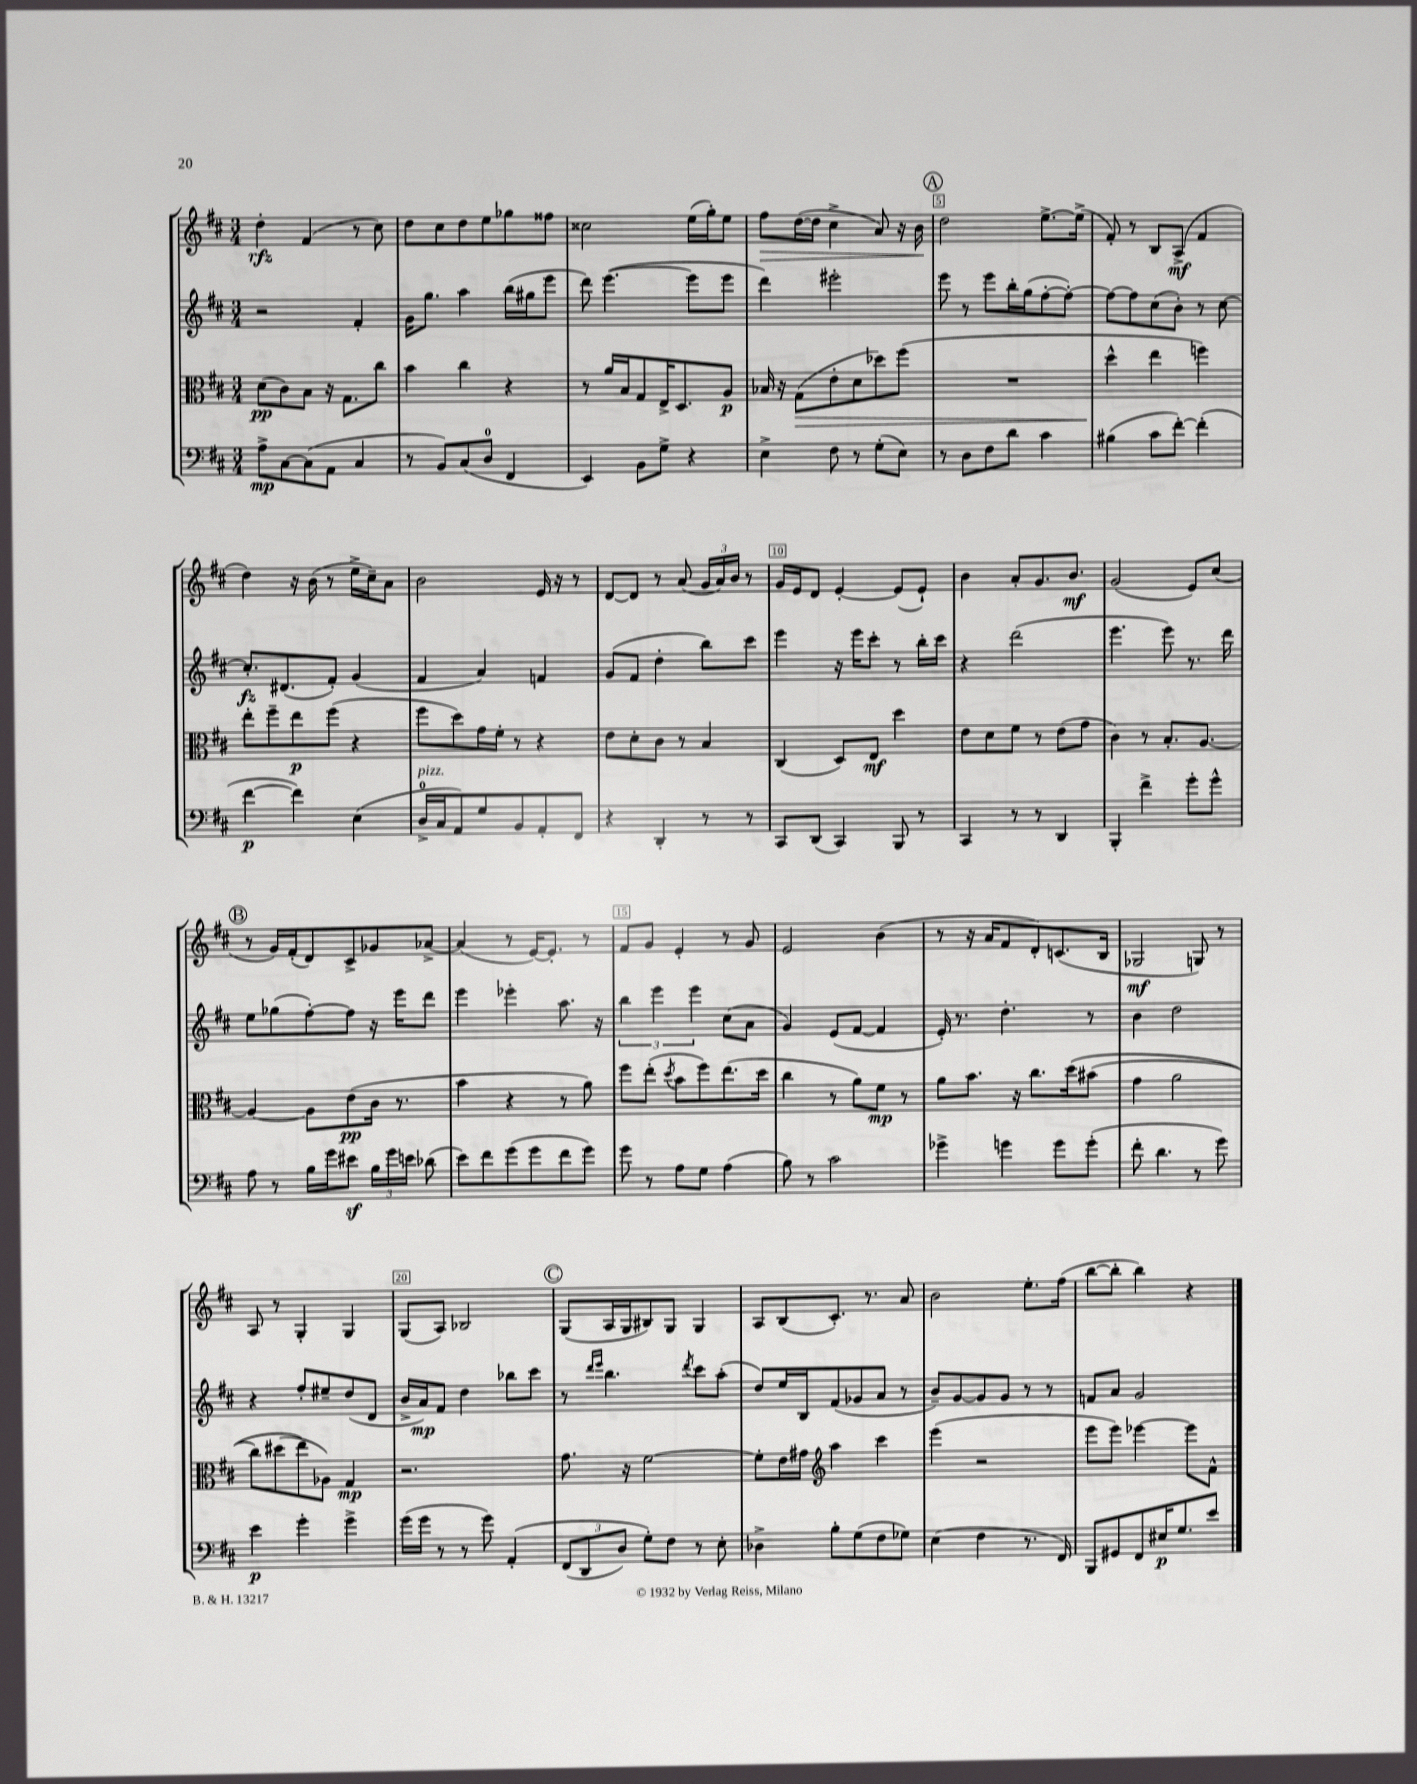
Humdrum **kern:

**kern	**dynam	**kern	**dynam	**kern	**dynam	**kern	**dynam
*part4	*part4	*part3	*part3	*part2	*part2	*part1	*part1
*staff4	*staff4	*staff3	*staff3	*staff2	*staff2	*staff1	*staff1
*clefF4	*	*clefC3	*	*clefG2	*	*clefG2	*
*k[f#c#]	*	*k[f#c#]	*	*k[f#c#]	*	*k[f#c#]	*
*M3/4	*	*M3/4	*	*M3/4	*	*M3/4	*
=1	=1	=1	=1	=1	=1	=1	=1
8A^\L	mp	(8d\L	pp	2r	.	4dd'\	rfz
[8C#\	.	8c#\)	.	.	.	.	.
(8C#\]	.	8B\J	.	.	.	(4f#/	.
8AA\J	.	16r	.	.	.	.	.
.	.	8.G\L	.	.	.	.	.
4C#/	.	.	.	4f#'/	.	8r	.
.	.	8cc#\J	.	.	.	8cc#\)	.
=2	=2	=2	=2	=2	=2	=2	=2
8r	.	4b\	.	16g\KL	.	8dd\L	.
.	.	.	.	8.gg\J	.	.	.
8BB/L)	.	.	.	.	.	8cc#\	.
(8C#/	.	4cc#\	.	4aa\	.	8dd\	.
8D/J	.	.	.	.	.	8ee\	.
4FF#/	.	4r	.	(16bb\LL	.	8gg-X\	.
.	.	.	.	16gg#X\J	.	.	.
.	.	.	.	8eee\J	.	8ff##X\J	.
=3	=3	=3	=3	=3	=3	=3	=3
4EE/)	.	8r	.	8ddd\)	.	2cc##X\	.
.	.	16a/LL	.	([4.eee\	.	.	.
.	.	16B/J	.	.	.	.	.
8BB\L	.	8G/	.	.	.	.	.
8G^\J	.	16E^/K	.	.	.	.	.
.	.	8.D/	.	.	.	.	.
4r	.	.	.	8eee\L]	.	(16ee\LL	.
.	.	.	.	.	.	16gg'\J)	.
.	.	8A/J	p	8eee\J	.	8ee\J	.
=4	=4	=4	=4	=4	=4	=4	=4
!	!	!	!	!	!	!	!LO:HP:b
4E^\	.	16B-X/	.	4ddd\)	.	8ff#\L	>
.	.	16r	.	.	.	.	.
!	!	!	!LO:HP:b	!	!	!	!
.	.	(8G\L	>	.	.	([16dd\L	.
.	.	.	.	.	.	16dd\JJ]	.
8F#\	.	8e'\	.	2eee#X'\	.	4cc#^\	.
8r	.	8d\	.	.	.	.	.
(8G'\L	.	8dd-X\)	.	.	.	8a/)	.
8E\J)	.	(8ff#\J	.	.	.	16r	.
.	.	.	.	.	.	16b\	.
.	.	.	.	.	.	.	]
!!LO:REH:place=s1:t=A
=5	=5	=5	=5	=5	=5	=5	=5
8r	.	2.r	.	8eee\	.	2dd\	.
8D\L	.	.	.	8r	.	.	.
8F#\	.	.	.	8eee\L	.	.	.
8d\J	.	.	.	16bb'\L	.	.	.
.	.	.	.	(16gg\J	.	.	.
4c#\	.	.	.	[8ff#'\	.	[8.ee^\L	.
.	.	.	.	8ff#'\J_)	.	.	.
.	.	.	.	.	.	(16ee^\Jk]	.
=6	=6	=6	=6	=6	=6	=6	=6
(4B#X\	.	4dd^^\	.	8ff#\L_	.	8f#'/)	.
.	.	.	.	8ff#\]	.	8r	.
8c#\L	.	4ee\	]	(8cc#\	.	8B/L	.
[8f#'\J)	.	.	.	8b'\J)	.	(8A^/J	mf
(4f#'\]	.	4ffn\)	.	8r	.	4f#/	.
.	.	.	.	[8cc#\	.	.	.
!!LO:LB:g=z
=7	=7	=7	=7	=7	=7	=7	=7
[4f#\	p	8ee'\L	.	8.cc#'/L]	fz	4dd\)	.
.	.	8ff#~\	.	.	.	.	.
.	.	.	.	(8.d#X/	.	.	.
4f#\])	.	8ee\	p	.	.	16r	.
.	.	.	.	.	.	(16b\	.
.	.	(8ff#\J	.	8f#'/J)	.	8r	.
(4E\	.	4r	.	(4g/	.	16ee^\LL	.
.	.	.	.	.	.	16cc#~\J)	.
.	.	.	.	.	.	8a\J	.
=8	=8	=8	=8	=8	=8	=8	=8
!LO:TX:a:i:t=pizz.	!	!	!	!	!	!	!
16D^/LL	.	8ff#\L	.	4f#/	.	2b\	.
16C#/J	.	.	.	.	.	.	.
8AA/)	.	8dd\)	.	.	.	.	.
8G/	.	16g\L	.	4a/)	.	.	.
.	.	16f#'\JJ	.	.	.	.	.
8BB/	.	8r	.	.	.	.	.
8AA'/	.	4r	.	4fn/	.	16e/	.
.	.	.	.	.	.	16r	.
8FF#/J	.	.	.	.	.	8r	.
=9	=9	=9	=9	=9	=9	=9	=9
4r	.	8e\L	.	(8g/L	.	[8d/L	.
.	.	8d'\	.	8f#/J	.	8d/J]	.
4DD'/	.	8c#\J	.	4dd'\	.	8r	.
.	.	8r	.	.	.	(8a/	.
8r	.	4B/	.	8bb\L)	.	24g/LL	.
.	.	.	.	.	.	24a/)	.
.	.	.	.	.	.	24b/JJ	.
8r	.	.	.	8ccc#\J	.	8r	.
=10	=10	=10	=10	=10	=10	=10	=10
8CC#/L	.	(4C#/	.	4eee\	.	16g/LL	.
.	.	.	.	.	.	16e/J	.
(8DD/J	.	.	.	.	.	8d/J	.
4CC#/)	.	8D/L)	.	16r	.	[4e'/	.
.	.	.	.	16eee\KL	.	.	.
.	.	8E/J	mf	8ccc#'\J	.	.	.
8BBB/	.	4dd\	.	8r	.	(8e/L]	.
8r	.	.	.	16bb'\LL	.	8e`/J)	.
.	.	.	.	16ccc#\JJ	.	.	.
=11	=11	=11	=11	=11	=11	=11	=11
4CC#/	.	8e\L	.	4r	.	4b\	.
.	.	8d\	.	.	.	.	.
8r	.	8f#\J	.	(2ddd\	.	8a'/L	.
8r	.	8r	.	.	.	8.g/	.
4DD/	.	(8e\L	.	.	.	.	.
.	.	.	.	.	.	8.b/J	mf
.	.	8g\J	.	.	.	.	.
=12	=12	=12	=12	=12	=12	=12	=12
4BBB'/	.	4c#\)	.	4.eee\	.	(2g/	.
4f#^\	.	8r	.	.	.	.	.
.	.	8.B'/L	.	8eee\)	.	.	.
8g'\L	.	.	.	8.r	.	8e/L)	.
.	.	[8.A/J	.	.	.	.	.
8g^^\J	.	.	.	.	.	(8cc#/J	.
.	.	.	.	16ddd\	.	.	.
!!LO:LB:g=z
!!LO:REH:place=s1:t=B
=13	=13	=13	=13	=13	=13	=13	=13
8A\	.	4A/_	.	8ee\L	.	8r	.
8r	.	.	.	(8gg-X\	.	16g/LL)	.
.	.	.	.	.	.	(16f#'/J	.
16B\LL	.	8A\L]	.	[8ff#'\)	.	8d/)	.
16g\J	.	.	.	.	.	.	.
8e#Xz\J	.	(8e\	pp	8ff#\J]	.	8c#^/	.
24B\LL	.	16c#\Jk	.	16r	.	8g-X/	.
24g\	.	.	.	.	.	.	.
.	.	8.r	.	16eee\KL	.	.	.
24en\JJ	.	.	.	.	.	.	.
(8d-X\	.	.	.	8ddd\J	.	[8a-X^/J	.
=14	=14	=14	=14	=14	=14	=14	=14
8e\L)	.	4b\	.	4eee\	.	(4a-/]	.
8f#\	.	.	.	.	.	.	.
(8g\	.	4r	.	4eee-X'\	.	8r	.
8g\	.	.	.	.	.	[16e/KL)	.
.	.	.	.	.	.	8.e'/J]	.
8f#\	.	8r	.	8.aa\	.	.	.
8g\J)	.	8a\)	.	.	.	8r	.
.	.	.	.	16r	.	.	.
=15	=15	=15	=15	=15	=15	=15	=15
8g\	.	8ff#\L	.	6bb\	.	8f#/L	.
8r	.	(8ee'\J	.	.	.	8g/J	.
.	.	.	.	6eee\	.	.	.
.	.	8qdd/	.	.	.	.	.
8A\L	.	8b\L	.	.	.	4e'/	.
.	.	.	.	6eee\	.	.	.
8G\J	.	8ff#\)	.	.	.	.	.
(4A\	.	(8.ee\	.	(8cc#\L	.	8r	.
.	.	.	.	8a\J	.	8g/	.
.	.	16dd\Jk	.	.	.	.	.
=16	=16	=16	=16	=16	=16	=16	=16
8B\)	.	4cc#\	.	4g/)	.	2e/	.
8r	.	.	.	.	.	.	.
2c#\	.	8r	.	(8e/L	.	.	.
.	.	8a\L)	.	[8f#/J	.	.	.
.	.	8f#\J	mp	4f#/]	.	(4b\	.
.	.	8r	.	.	.	.	.
=17	=17	=17	=17	=17	=17	=17	=17
4g-X^\	.	8a\L	.	16e'/)	.	8r	.
.	.	.	.	8.r	.	.	.
.	.	8.b\J	.	.	.	16r	.
.	.	.	.	.	.	16a/KL	.
4gn\	.	.	.	4.dd'\	.	8f#/	.
.	.	16r	.	.	.	.	.
.	.	8.cc#\L	.	.	.	8d'/)	.
8g\L	.	.	.	.	.	(8.cn/	.
.	.	(16dd\k	.	.	.	.	.
(8g'\J	.	(8b#X\J	.	8r	.	.	.
.	.	.	.	.	.	16B/Jk	.
=18	=18	=18	=18	=18	=18	=18	=18
8f#'\	.	4g\	.	4b\	.	2G-X/	mf
4.d\	.	.	.	.	.	.	.
.	.	2a\	.	2dd\	.	.	.
8r	.	.	.	.	.	8Gn/)	.
8g\)	.	.	.	.	.	8r	.
!!LO:LB:g=z
=19	=19	=19	=19	=19	=19	=19	=19
4e\	p	8cc#\L)	.	4r	.	8A/	.
.	.	(8dd#X\	.	.	.	8r	.
4g'\	.	8ee\)	.	8ff#'/L	.	4G'/	.
.	.	8A-X\J)	.	8ee#X~/	.	.	.
4g^\	.	4G/	mp	(8dd/	.	4G/	.
.	.	.	.	8d/J	.	.	.
=20	=20	=20	=20	=20	=20	=20	=20
(16g\LL	.	2.r	.	16b^/LL	.	(8G/L	.
16g\JJ	.	.	.	16a/J)	mp	.	.
8r	.	.	.	8f#/J	.	8A/J)	.
8r	.	.	.	4dd\	.	2B-X/	.
8g\)	.	.	.	.	.	.	.
(4AA'/	.	.	.	8bb-X\L	.	.	.
.	.	.	.	8ccc#\J	.	.	.
!!LO:REH:place=s1:t=C
=21	=21	=21	=21	=21	=21	=21	=21
(12FF#/L	.	8.g\	.	8r	.	(8G/L	.
12DD/	.	.	.	.	.	.	.
.	.	.	.	16qqddd/LL	.	.	.
.	.	.	.	16qqeee/JJ	.	.	.
.	.	.	.	4.bb\	.	16A/L	.
12D/J)	.	.	.	.	.	.	.
.	.	16r	.	.	.	16G/J	.
8G'\L)	.	[2f#\	.	.	.	8B#X/)	.
8F#\J	.	.	.	.	.	8G/J	.
.	.	.	.	8qddd/	.	.	.
8r	.	.	.	8ccc#\L	.	4G/	.
8E'\	.	.	.	(8aa'\J	.	.	.
=22	=22	=22	=22	=22	=22	=22	=22
4D-X^\	.	8f#'\L]	.	8dd/L)	.	8A/L	.
.	.	16e\L	.	16ee/L	.	(8B/	.
.	.	16g#X\JJ	.	16B/J	.	.	.
*	*	*clefG2	*	*	*	*	*
8B'\L	.	4aa\	.	(8f#/	.	8.c#'/J)	.
(8G\	.	.	.	8g-X/	.	.	.
.	.	.	.	.	.	8.r	.
8F#\	.	4ccc#\	.	8a/J	.	.	.
8G-X\J)	.	.	.	8r	.	8a/	.
=23	=23	=23	=23	=23	=23	=23	=23
(4E\	.	(4eee\	.	8b~/L)	.	2b\	.
.	.	.	.	[8g/	.	.	.
4F#\	.	2r	.	8g/]	.	.	.
.	.	.	.	8g/J	.	.	.
8.r	.	.	.	8r	.	8.ee'\L	.
.	.	.	.	8r	.	.	.
16FF#/)	.	.	.	.	.	(16ff#\Jk	.
=24	=24	=24	=24	=24	=24	=24	=24
8BBB/L	.	8eee\L	.	8fn/L	.	[8bb\L	.
8GG#X/	.	8eee\J)	.	8a/J	.	8bb'\J]	.
8FF#/	.	[4eee-X\	.	2g/	.	4bb\)	.
16E#X/K	p	.	.	.	.	.	.
8.G/	.	.	.	.	.	.	.
.	.	8eee-\L]	.	.	.	4r	.
8e/J	.	8f#^^\J	.	.	.	.	.
==	==	==	==	==	==	==	==
*-	*-	*-	*-	*-	*-	*-	*-
